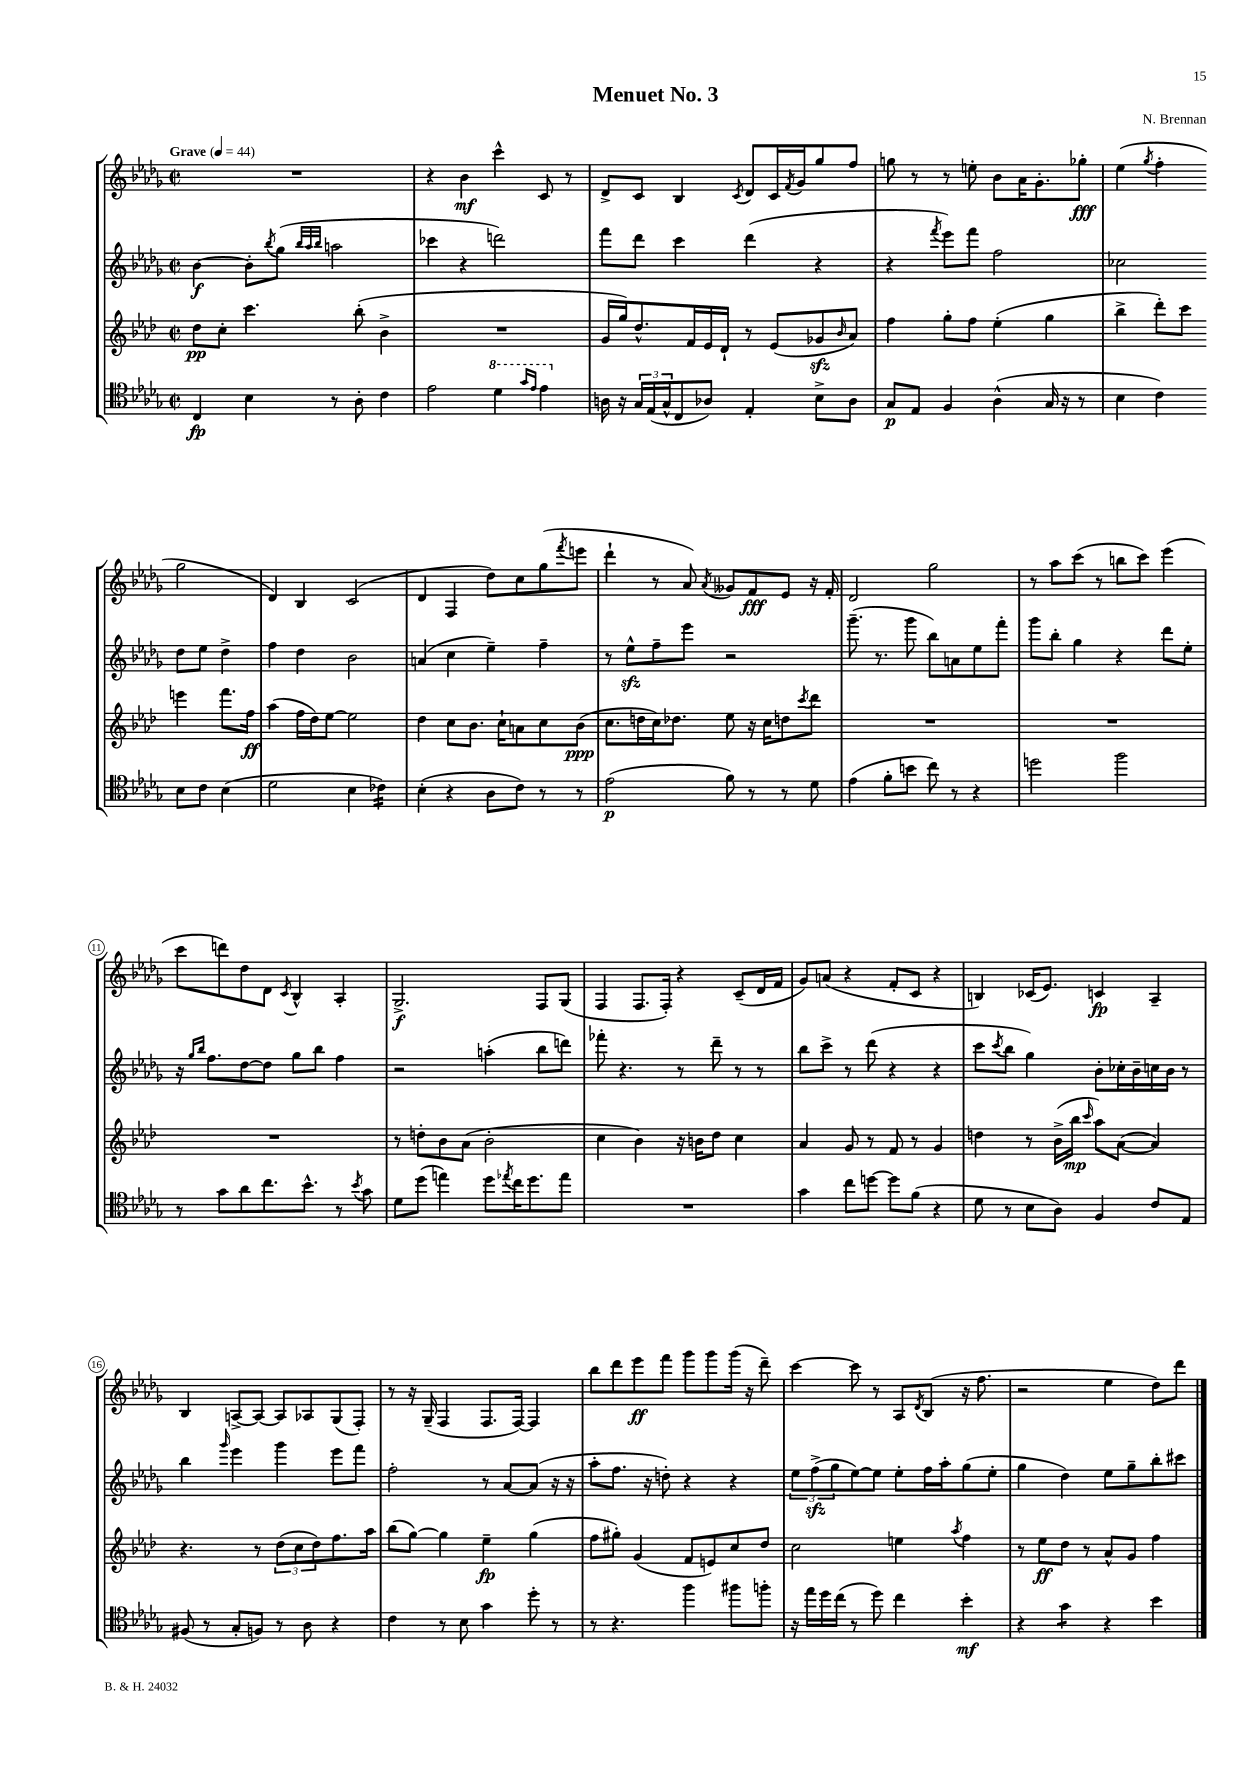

**kern	**kern	**kern	**kern
*staff4	*staff3	*staff2	*staff1
*clefC4	*clefG2	*clefG2	*clefG2
*k[b-e-a-d-g-]	*k[b-e-a-d-]	*k[b-e-a-d-g-]	*k[b-e-a-d-g-]
*M2/2	*M2/2	*M2/2	*M2/2
*met(c|)	*met(c|)	*met(c|)	*met(c|)
*MM44	*MM44	*MM44	*MM44
4C/	8dd-\L	[4b-\	1r
.	8cc'\J	.	.
4B-\	4.ccc\	8b-'\]L	.
.	.	8qbb-/	.
.	.	(8gg-\J	.
.	.	32qqbb-/LLL	.
.	.	32qqaa-/	.
.	.	32qqbb-/JJJ	.
8r	.	2aa\	.
8A-'\	(8bb-'\	.	.
4c\	4b-^\	.	.
=	=	=	=
2e-\	1r	4ccc-\	4r
.	.	4r	4b-\
4dd-\	.	2ddd\)	4ccc^^\
16qqgg-/LL	.	.	.
16qqee-/JJ	.	.	.
4ee-\	.	.	8c/
.	.	.	8r
=	=	=	=
16A\	16g/LL	8fff\L	8d-^/L
16r	16gg/J)	.	.
24G-/LL	8.dd-^^/	8ddd-\J	8c/J
(24E-/	.	.	.
24G-^^/J	.	.	.
8C/	.	4ccc\	4B-/
.	16f/L	.	.
8A-/J)	16e-/	.	.
.	16d-`/JJ	.	.
.	.	.	8qc/
4E-'/	8r	(4ddd-\	8d-/L
.	(8e-/L	.	16c/L
.	.	.	8qf/
.	.	.	16g-/J
8B-^\L	8g-/	4r	8gg-/
.	16qqb-/	.	.
8A-\J	8a-/J)	.	8ff/J
=	=	=	=
8G-/L	4ff\	4r	8gg\
8E-/J	.	.	8r
.	.	8qfff/	.
4F/	8gg'\L	8eee-\L)	8r
.	8ff\J	8fff\J	8ee'\
(4A-^^\	(4ee-'\	2ff\	8b-\L
.	.	.	16a-\K
.	.	.	8.g-'\
16G-/	4gg\	.	.
16r	.	.	.
8r	.	.	8gg-'\J
=	=	=	=
4B-\	4bb-^\	2cc-\	(4ee-\
.	.	.	8qgg-/
4c\)	8ddd-'\L)	.	4ff'\
.	8ccc\J	.	.
8B-\L	4eee\	8dd-\L	2gg-\
8c\J	.	8ee-\J	.
(4B-\	8.fff\L	4dd-^\	.
.	16ff\Jk	.	.
=	=	=	=
2d-\	(4aa-\	4ff\	4d-/)
.	16ff\LL	4dd-\	4B-/
.	16dd-\J)	.	.
.	[8ee-\J	.	.
4B-\	2ee-\]	2b-\	(2c/
4c-\)	.	.	.
=	=	=	=
(4B-'\	4dd-\	(4a/	4d-/
4r	8cc\L	4cc\	4F/
.	8.b-\J	.	.
8A-\L	.	4ee-~\)	8dd-\L)
.	16cc`\LK	.	.
8c\J)	8a\	.	8cc\
8r	8cc\	4ff~\	(8gg-\
.	.	.	8qfff/
8r	(8b-\J	.	8eee\J
=	=	=	=
(2e-\	8.cc\L	8r	4ddd-`\
.	.	8ee-^^\L	.
.	16dd\L	.	.
.	16cc\J)	8ff~\	8r
.	8.dd-\J	.	.
.	.	8eee-\J	8a-/)
.	.	.	8qa-/
8f\)	8ee-\	2r	8g--/L
8r	16r	.	8f/
.	16cc\LK	.	.
8r	8dd\	.	8e-/J
.	8qccc/	.	.
8d-\	8ddd-\J	.	16r
.	.	.	16f'/
=	=	=	=
(4e-\	1r	(8.ggg-~\	2d-/
.	.	8.r	.
8f'\L	.	.	.
8b\J	.	8ggg-\	.
8cc\)	.	8bb-\L)	2gg-\
8r	.	8a\	.
4r	.	8ee-\	.
.	.	8fff'\J	.
=	=	=	=
2dd\	1r	8ggg-\L	8r
.	.	8bb-'\J	8aa-\L
.	.	4gg-\	(8ccc\J
.	.	.	8r
2ff\	.	4r	8bb\L
.	.	.	8ccc\J)
.	.	8ddd-\L	(4eee-\
.	.	8ee-'\J	.
=	=	=	=
8r	1r	16r	8ccc\L
.	.	16qqgg-/LL	.
.	.	16qqbb-/JJ	.
.	.	8.ff\L	.
8g-\L	.	.	8ddd\)
8a-\	.	[8dd-\	8dd-\
8.cc\	.	8dd-\]J	8d-\J
.	.	.	8qc/
.	.	8gg-\L	4B-^^/
8.b-^^\J	.	.	.
.	.	8bb-\J	.
8r	.	4ff\	4A-'/
8qb-/	.	.	.
8g-\	.	.	.
=	=	=	=
8d-\L	8r	2r	2.G-^/
(8dd-\J	8dd'\L	.	.
4ee\)	8b-\	.	.
.	(8a-\J	.	.
8dd-\L	2b-'\	(4aa'\	.
8qee-/	.	.	.
16cc\K	.	.	.
8.dd-\	.	.	.
.	.	8bb-\L	8F/L
8ee-\J	.	8ddd\J)	(8G-/J
=	=	=	=
1r	4cc\	8fff-'\	4F/
.	.	4.r	.
.	4b-\)	.	8.F/L
.	.	.	16F'/Jk)
.	16r	8r	4r
.	16b\LK	.	.
.	8dd-\J	8ddd-~\	.
.	4cc\	8r	(8c~/L
.	.	8r	16d-/L
.	.	.	16f/JJ
=	=	=	=
4g-\	4a-/	8bb-\L	8g-/L)
.	.	8ccc^\J	(8a/J
8cc\L	8g/	8r	4r
[8dd\J	8r	(8ddd-\	.
8dd\]L	8f/	4r	8f'/L
(8f\J	8r	.	8c/J
4r	4g/	4r	4r
=	=	=	=
8d-\	4dd\	8ccc\L	4B/)
.	.	8qccc/	.
8r	.	8bb-\J	.
8B-\L	8r	4gg-\)	(16c-/LK
.	.	.	8.e-/J)
8A-\J)	(16b-^\LL	.	.
.	16bb-\JJ	.	.
.	16qqccc/	.	.
4F/	8aa-\L)	8b-'\L	4c/
.	([8a-\J	16cc-'\L	.
.	.	16b-~\	.
8c/L	4a-/])	16cc\	4A-~/
.	.	16b-\JJ	.
8E-/J	.	8r	.
=	=	=	=
(8F#/	4.r	4bb-\	4B-/
8r	.	.	.
.	.	16qqggg-/	.
8G-'/L	.	4eee-\	[8A^/L
8F/J)	8r	.	8A/_J
8r	(12dd-\L	4ggg-\	8A/]L
.	12cc\	.	.
8A-\	.	.	8A-/
.	12dd-\)	.	.
4r	8.ff\	8eee-\L	(8G-/
.	.	8fff\J	8F'/J)
.	16aa-\Jk	.	.
=	=	=	=
4c\	(8bb-\L	2ff'\	8r
.	[8gg\J)	.	16r
.	.	.	(16G-~/
8r	4gg\]	.	4F/
8B-\	.	.	.
4g-\	4ee-~\	8r	8.F/L
.	.	[8a-/L	.
.	.	.	[16F/Jk)
8dd-'\	(4gg\	(8a-/]J	4F/]
8r	.	16r	.
.	.	16r	.
=	=	=	=
8r	8ff\L	8aa-'\L	8bb-\L
4.r	8gg#'\J)	8.ff\J	8ddd-\
.	(4g/	.	8eee-\
.	.	16r	.
.	.	8dd'\)	8fff\J
4ff\	8f/L	4r	8ggg-\L
.	8e/)	.	8ggg-\
8ff#\L	8cc/	4r	(16ggg-\Jk
.	.	.	16r
8ff'\J	8dd-/J	.	8ddd-~\)
=	=	=	=
16r	2cc\	12ee-\L	[4ccc\
16ee-\LL	.	.	.
.	.	(12ff^\	.
16dd-\	.	.	.
.	.	12gg-\	.
(16cc\JJ	.	.	.
8r	.	[8ee-\)	8ccc\]
8dd-\)	.	8ee-\]J	8r
4cc\	4ee\	8ee-'\L	8A-/L
.	.	.	8qd-/
.	.	16ff\L	(8B-/J
.	.	16aa-'\J	.
.	8qaa-/	.	.
4b-'\	4ff\	(8gg-\	16r
.	.	.	8.ff\
.	.	8ee-'\J	.
=	=	=	=
4r	8r	4gg-\	2r
.	8ee-\L	.	.
4g-\	8dd-\J	4dd-\)	.
.	8r	.	.
4r	8a-^^/L	8ee-\L	4ee-\
.	8g/J	8gg-~\	.
4b-\	4ff\	8bb-'\	8dd-\L)
.	.	8ccc#\J	8ddd-\J
==	==	==	==
*-	*-	*-	*-
